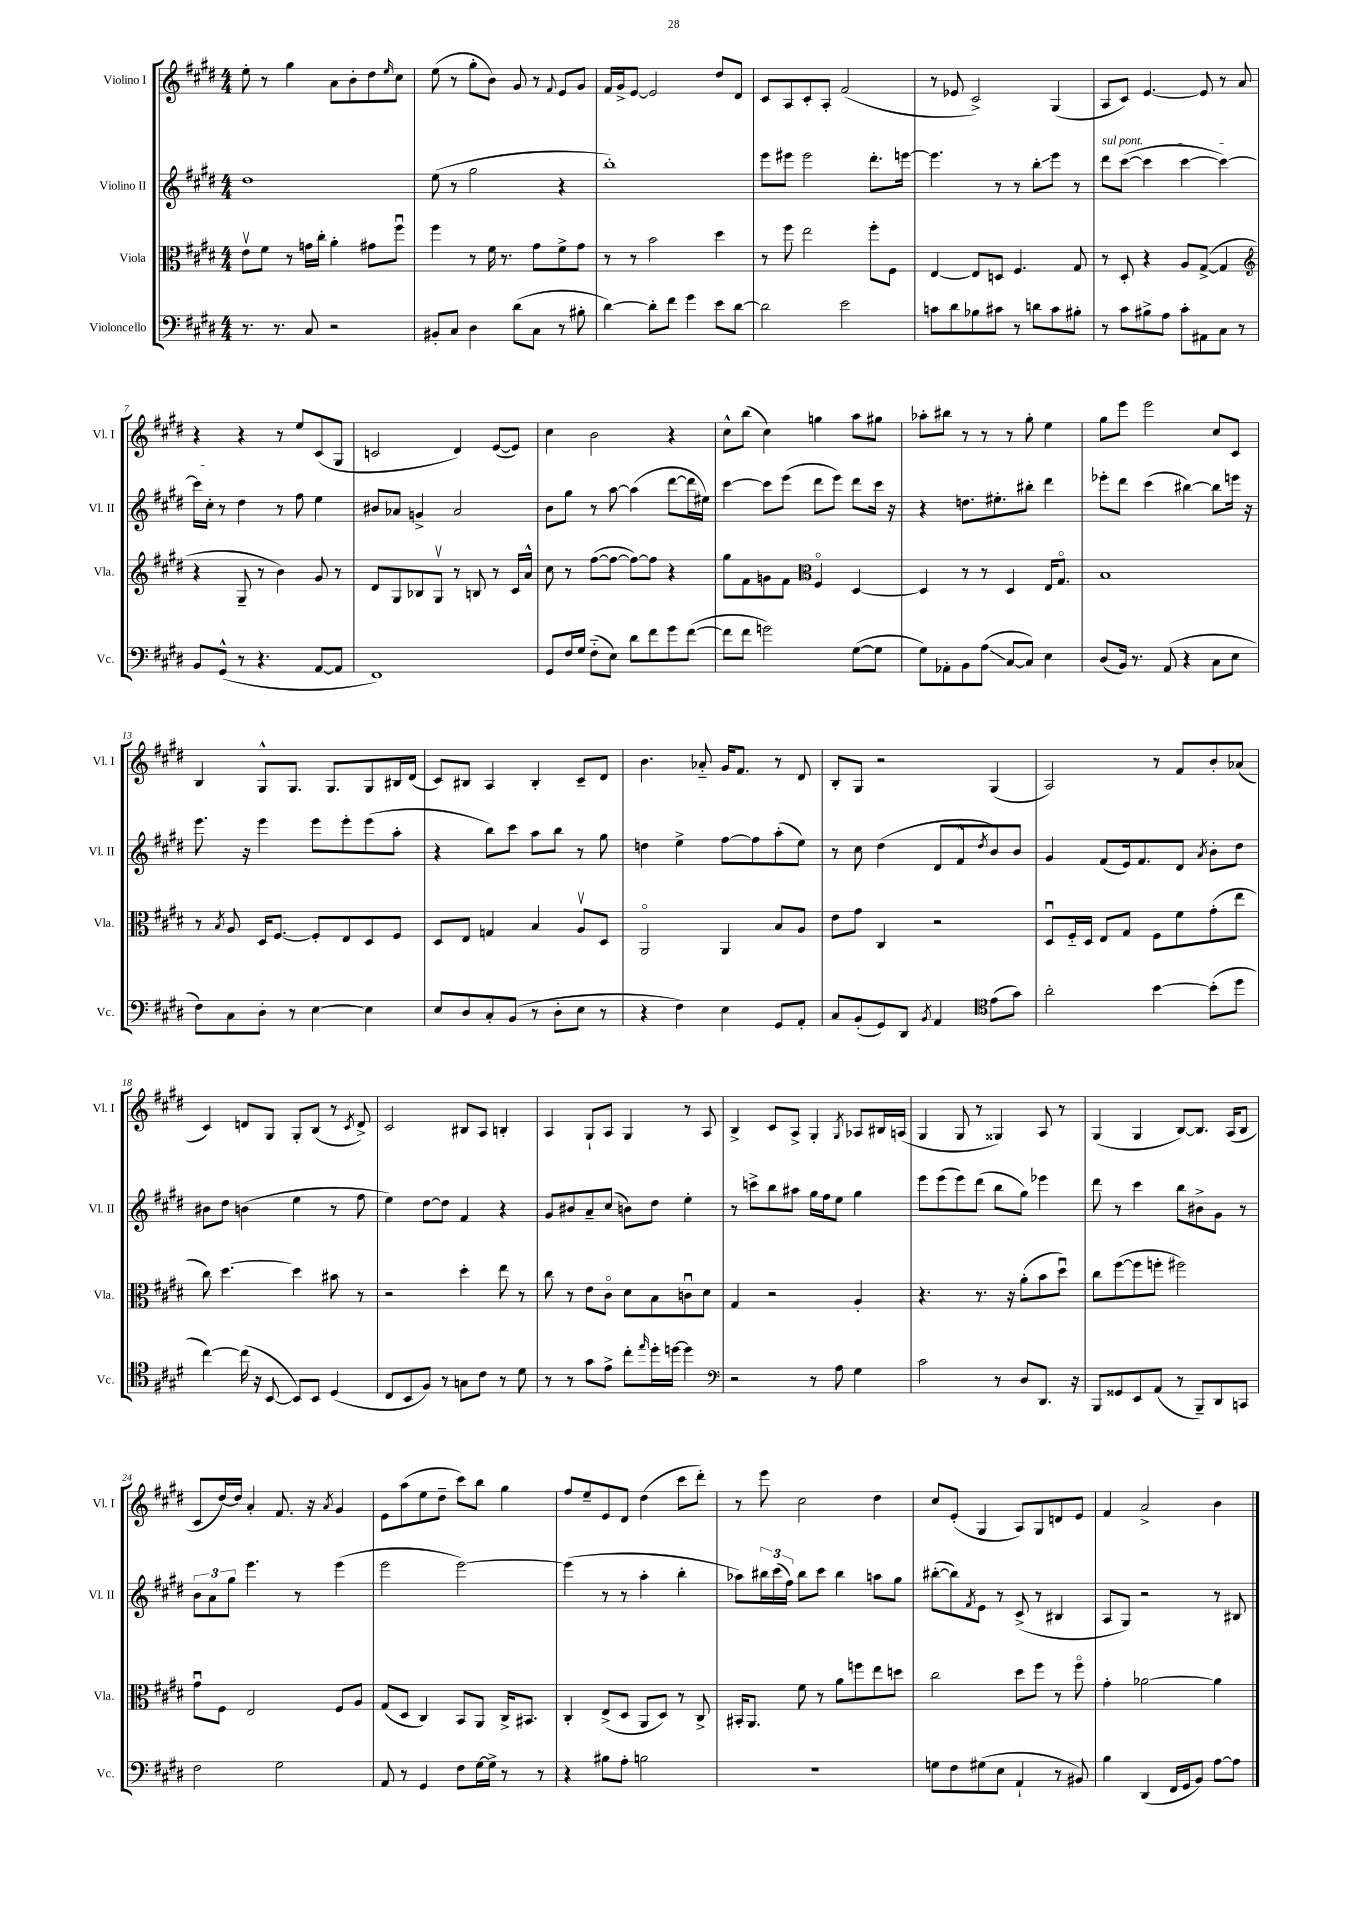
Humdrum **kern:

**kern	**kern	**kern	**kern
*staff4	*staff3	*staff2	*staff1
*clefF4	*clefC3	*clefG2	*clefG2
*k[f#c#g#d#]	*k[f#c#g#d#]	*k[f#c#g#d#]	*k[f#c#g#d#]
*M4/4	*M4/4	*M4/4	*M4/4
8.r	8ev	1dd#	8ee'
.	8f#	.	8r
8.r	.	.	.
.	8r	.	4gg#
8C#	16g	.	.
.	16cc#'	.	.
2r	4a'	.	8a
.	.	.	8b'
.	8g#	.	8dd#
.	.	.	16qqee
.	8ff#u	.	8cc#
=	=	=	=
8BB#'	4ff#	(8ee	(8ee
8C#	.	8r	8r
4D#	8r	2gg#	8gg#'
.	16f#	.	8b)
.	8.r	.	.
(8d#	.	.	8g#
8C#	8g#	.	8r
.	.	.	8qqf#
8r	8f#^	4r	8e
8B#'	8g#	.	8g#
=	=	=	=
[4d#)	8r	1bb')	16f#
.	.	.	16g#^
.	8r	.	[8e
8d#']	2b	.	2e]
8f#	.	.	.
4g#	.	.	.
8e	4dd#	.	8dd#
[8d#	.	.	8d#
=	=	=	=
2d#]	8r	8eee	8c#
.	8ff#	8eee#	8A
.	2ee	2eee#	8c#'
.	.	.	8A'
2e	.	.	(2f#
.	8ff#'	8.ddd#'	.
.	8F#	.	.
.	.	[16eee	.
=	=	=	=
8c	[4E	4.eee]	8r
8d#	.	.	8e-
8B-	8E]	.	2c#^)
8c#	8D	8r	.
8r	4.F#	8r	.
8d	.	8bb'	.
8c#	.	8eee	(4G#
8B#'	8G#	8r	.
=	=	=	=
8r	8r	8ddd#	8A
8c#	8D#'	([8ccc#	8c#)
8B#^	4r	4ccc#]	[4.e
8A	.	.	.
8c#'	8A	[4ccc#	.
8AA#	([8G#^	.	8e]
8C#	4G#]	4ccc#_)	8r
8r	.	.	8a
=	=	=	=
*	*clefG2	*	*
8BB	4r	16ccc#]	4r
.	.	16cc#'	.
(8GG#^^	.	8r	.
8r	8G#~	4dd#	4r
4.r	8r	.	.
.	4b)	8r	8r
.	.	8ff#	8ee
[8AA	8g#	4ee	(8c#
8AA]	8r	.	8G#
=	=	=	=
1FF#)	8d#	8b#	2c
.	8G#	8a-	.
.	8B-	4g^	.
.	8G#v	.	.
.	8r	2a-	4d#)
.	8B	.	.
.	8r	.	([8e
.	16c#	.	8e])
.	16a^^	.	.
=	=	=	=
8GG#	8cc#	8b	4cc#
16F#	8r	8gg#	.
16G#	.	.	.
(8F#'~	([8ff#	8r	2b
8E)	8ff#_	[8aa	.
8d#	8ff#_)	(4aa]	.
8f#	8ff#]	.	.
8g#	4r	[8ddd#	4r
([8f#	.	16ddd#]	.
.	.	16ee#)	.
=	=	=	=
8f#]	8gg#	[4ccc#	8cc#^^
8f#	8f#	.	(8bb
2g)	8g	8ccc#]	4cc#)
.	8f#	(8eee	.
*	*clefC3	*	*
.	4F#o	8ddd#	4gg
.	.	8eee)	.
([8G#	[4D#	8ddd#	8aa
8G#]	.	16ccc#	8gg#
.	.	16r	.
=	=	=	=
8G#)	4D#]	4r	8aa-'
8AA-'	.	.	8bb#
8BB	8r	8.dd	8r
(8A	8r	.	8r
.	.	8.ee#'	.
[8C#	4D#	.	8r
8C#])	.	8bb#'	8gg#'
4E	16E	4ddd#	4ee
.	8.G#o	.	.
=	=	=	=
(8D#	1B	8eee-'	8gg#
16BB)	.	8ddd#	8eee
8.r	.	.	.
.	.	(4ccc#	2eee
(8AA	.	.	.
4r	.	[4bb#)	.
8C#	.	8bb#]	8cc#
8E	.	16eee	8c#
.	.	16r	.
=	=	=	=
8F#)	8r	8.eee	4B
.	8qB	.	.
8C#	8A	.	.
.	.	16r	.
8D#'	16D#	4eee	8G#^^
.	[8.F#	.	.
8r	.	.	8.G#
[4E	8F#']	8eee	.
.	.	.	8.G#
.	8E	8eee'	.
4E]	8D#	(8eee	8G#
.	8F#	8aa'	16B#
.	.	.	(16d#
=	=	=	=
8E	8D#	4r	8c#)
8D#	8E	.	8B#
8C#'	4G	8bb)	4A
(8BB	.	8ccc#	.
8r	4B	8aa	4B#'
8D#'	.	8bb	.
8E	8Av	8r	8c#~
8r	8D#	8gg#	8d#
=	=	=	=
4r	2AAo	4dd	4.b
4F#)	.	4ee^	.
.	.	.	8a-'~
4E	4AA	[8ff#	16g#
.	.	.	8.f#
.	.	8ff#]	.
8GG#	8B	(8aa'	8r
8AA'	8A	8ee)	8d#
=	=	=	=
8C#	8e	8r	8B'
(8BB'	8g#	8cc#	8G#
8GG#)	4C#	(4dd#	2r
8DD#	.	.	.
8qBB	.	.	.
4AA	2r	8d#	.
.	.	8f#^^	.
*clefC4	*	*	*
.	.	8qdd#	.
(8e	.	8b)	(4G#
8g#)	.	8b	.
=	=	=	=
2a'	8D#u	4g#	2A)
.	16F#'~	.	.
.	16D#	.	.
.	8E	(8f#	.
.	8G#	16e)	.
.	.	8.f#	.
[4b	8F#	.	8r
.	8f#	8d#	8f#
.	.	8qa	.
(8b']	(8g#'	8b'	8b'
8dd#	8ee	8dd#	(8a-
=	=	=	=
[4cc#)	8cc#)	8b#	4c#)
.	[4.dd#	8dd#	.
(16cc#]	.	(4b	8d
16r	.	.	.
[8BB	.	.	8G#
8BB])	4dd#]	4ee	8G#'
8BB	.	.	(8B
(4D#	8b#	8r	8r
.	.	.	8qc#
.	8r	8ff#	8d^)
=	=	=	=
8C#	2r	4ee)	2c#
8BB	.	.	.
8F#)	.	[8dd#	.
8r	.	8dd#]	.
8G	4dd#'	4f#	8B#
8c#	.	.	8A
8r	8ee	4r	4B'
8d#	8r	.	.
=	=	=	=
8r	8cc#	8g#	4A
8r	8r	8b#	.
8g#	8e	8a~	8G#`
8e^	8c#o	(8cc#	8A
8cc#'	8d#	8b)	4G#
16qqee	.	.	.
16dd#'	8B	8dd#	.
[16dd	.	.	.
4dd]	8cu	4ee'	8r
.	8d#	.	8A
=	=	=	=
*clefF4	*	*	*
2r	4G#	8r	4B^
.	.	8ccc^	.
.	2r	8bb	8c#
.	.	8aa#	8A^
8r	.	16gg#	4G#'
.	.	16ff#	.
8A	.	8ee	.
.	.	.	8qG#
4G#	4A'	4gg#	8A-
.	.	.	16B#
.	.	.	(16A
=	=	=	=
2c#	4.r	8eee	4G#
.	.	(8eee	.
.	.	8eee)	8G#
.	8.r	(8ddd#	8r
8r	.	8bb	4G##)
.	16r	.	.
8D#	(8a'	8gg#)	.
8.DD#	8b	4eee-	8A
.	8dd#u)	.	8r
16r	.	.	.
=	=	=	=
8BBB	8cc#	8ddd#	(4G#
8GG##	([8ff#	8r	.
8EE	8ff#]	4ccc#	4G#
(8AA	8ff'	.	.
8r	2ff#)	8bb	[8B)
8BBB~)	.	8b#^	8.B]
8DD#	.	8g#	.
.	.	.	(16A
8CC	.	8r	8B
=	=	=	=
2F#	8g#u	12b	8c#
.	.	12a	.
.	8F#	.	[16dd#)
.	.	12gg#	.
.	.	.	16dd#]
.	2E	4.eee	4a'
2G#	.	.	8.f#
.	.	8r	.
.	.	.	16r
.	.	.	8qa
.	8F#	(4eee	4g#
.	8A	.	.
=	=	=	=
8AA	(8G#	2eee	8e
8r	8D#	.	(8aa
4GG#	4C#)	.	8ee
.	.	.	8dd#~
8F#	8BB	[2eee)	8ccc#)
[16G#	8AA	.	8bb
16G#^]	.	.	.
8r	16C#^	.	4gg#
.	8.BB#	.	.
8r	.	.	.
=	=	=	=
4r	4C#'	(4eee]	8ff#
.	.	.	8ee~
8B#	(8E^	8r	8e
8A'	8D#	8r	8d#
2B	8AA	4aa'	(4dd#
.	8D#)	.	.
.	8r	4bb'	8ccc#
.	8C#^	.	8ddd#')
=	=	=	=
1r	16BB#'	8aa-)	8r
.	8.AA	.	.
.	.	24bb#	8eee
.	.	(24ccc#	.
.	.	24ff#)	.
.	8f#	8bb#	2cc#
.	8r	8ccc#	.
.	8a	4bb#	.
.	8ff	.	.
.	8ee	8aa	4dd#
.	8dd	8gg#	.
=	=	=	=
8G	2cc#	([8bb#'	8cc#
8F#	.	8bb#])	(8e'
.	.	8qf#	.
(8G#	.	8e	4G#
8E	.	8r	.
4AA`	8dd#	(8c#^	8A)
.	8ff#	8r	8G#
8r	8r	4B#	8d
8BB#)	8ff#o	.	8e
=	=	=	=
4B	4g#'	8A	4f#
.	.	8G#)	.
(4DD#	[2a-	2r	2a^
16FF#	.	.	.
16GG#	.	.	.
8BB)	.	.	.
[8A	4a-]	8r	4b
8A]	.	8B#	.
==	==	==	==
*-	*-	*-	*-
